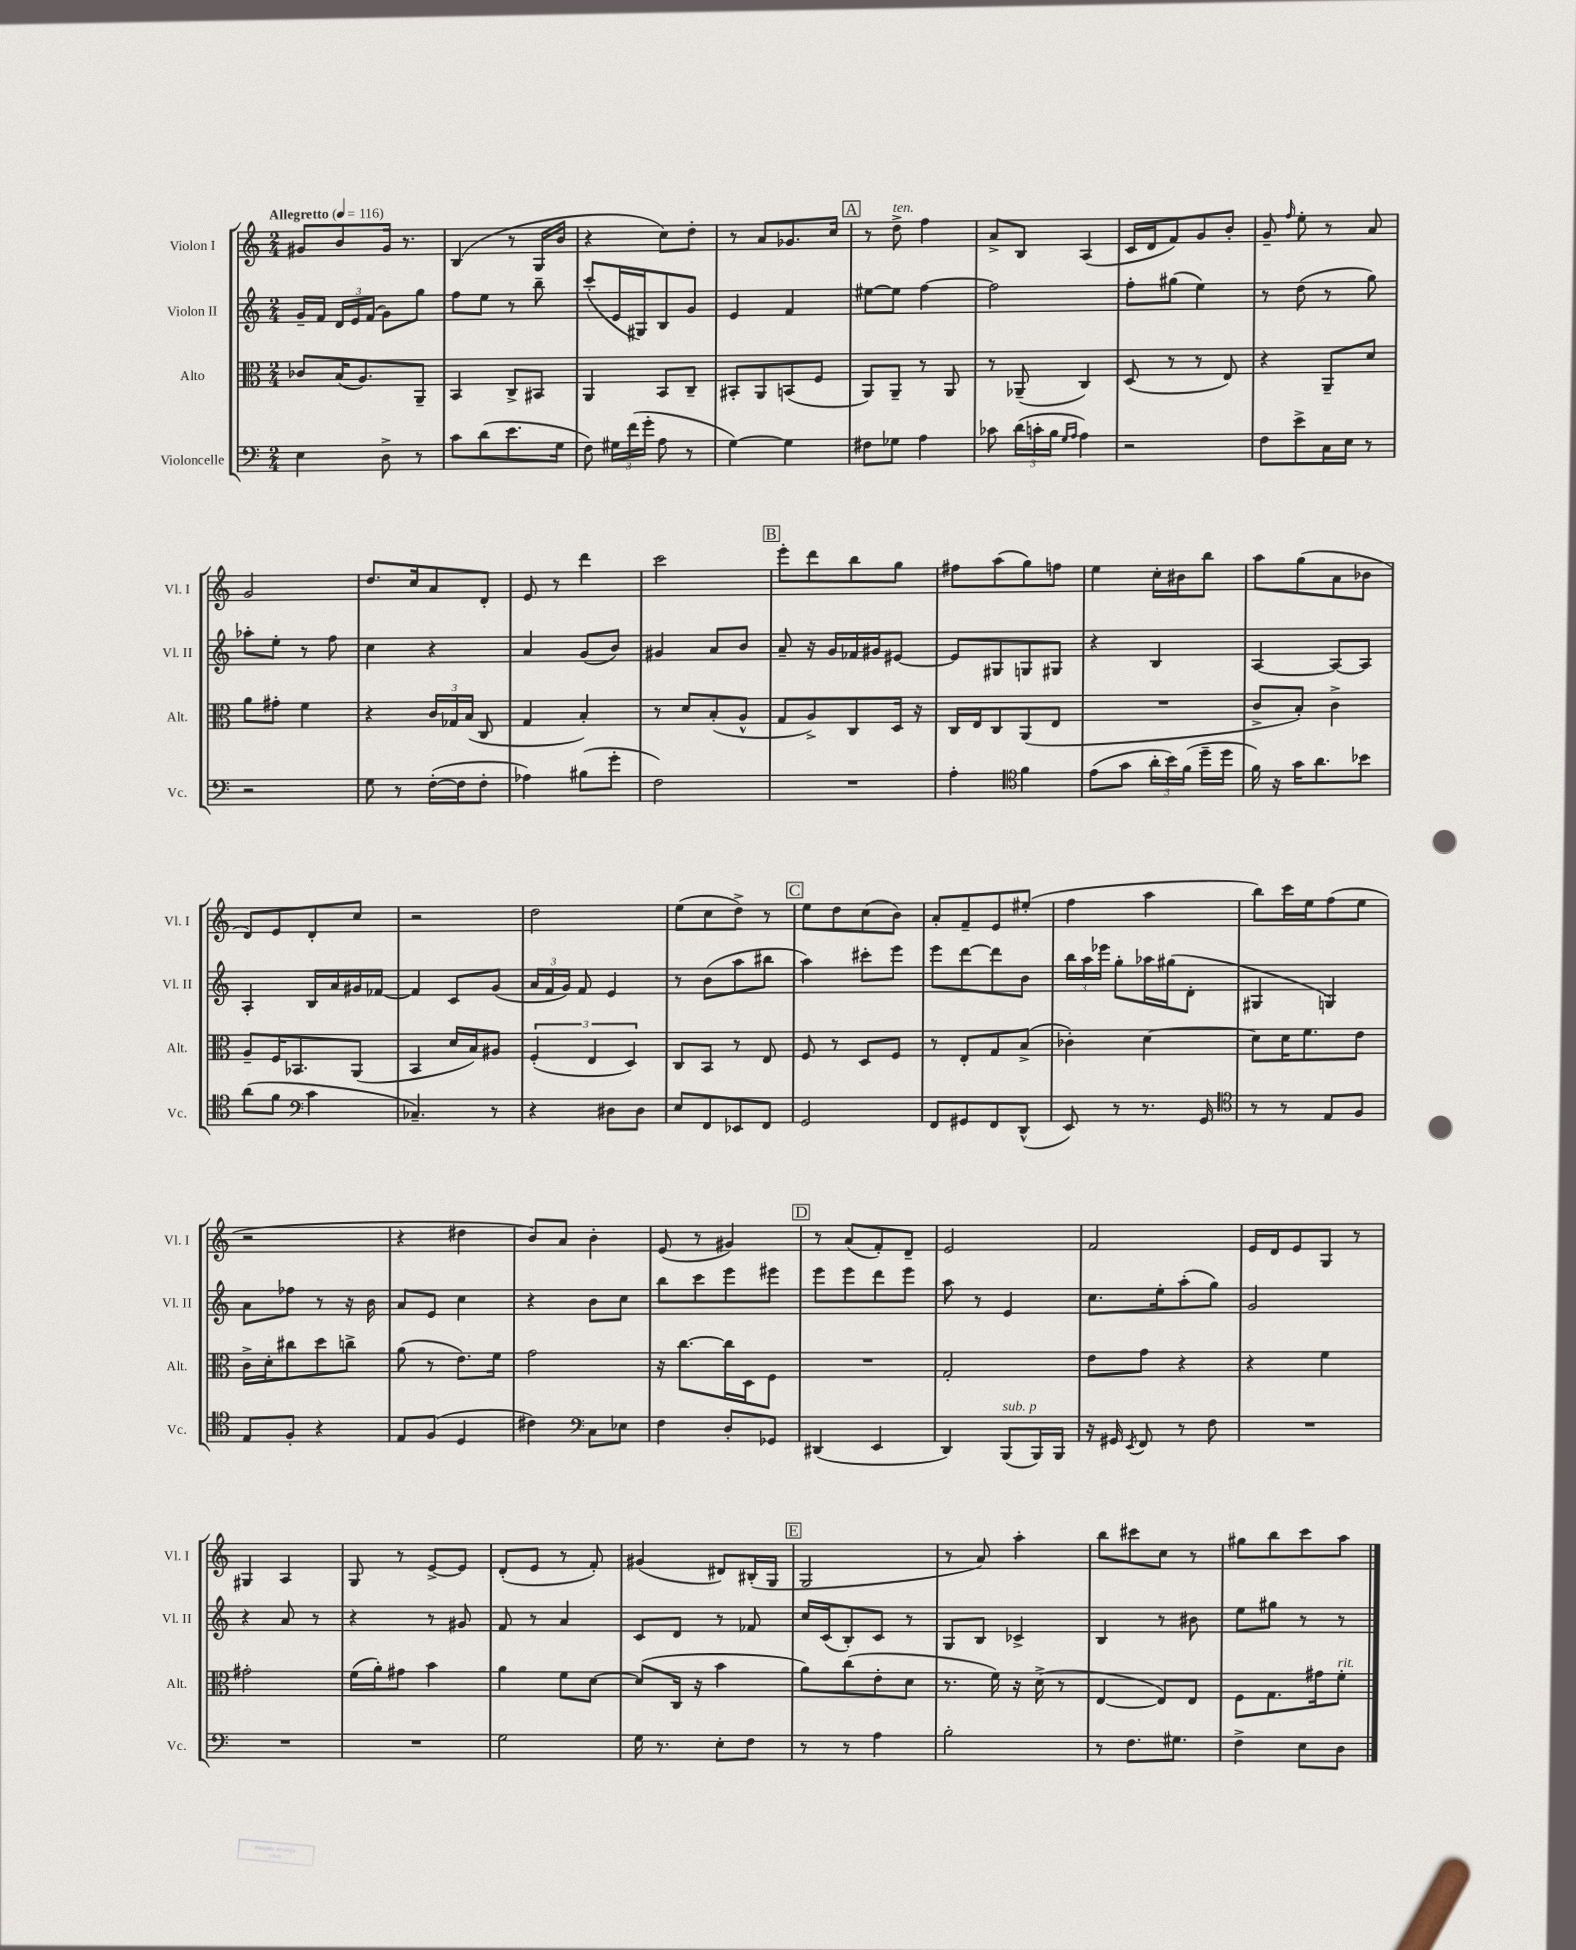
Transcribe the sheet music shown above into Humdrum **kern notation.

**kern	**kern	**kern	**kern
*part4	*part3	*part2	*part1
*staff4	*staff3	*staff2	*staff1
*I"Violoncelle	*I"Alto	*I"Violon II	*I"Violon I
*I'Vc.	*I'Alt.	*I'Vl. II	*I'Vl. I
*clefF4	*clefC3	*clefG2	*clefG2
*k[]	*k[]	*k[]	*k[]
*M2/4	*M2/4	*M2/4	*M2/4
*MM116	*MM116	*MM116	*MM116
=1	=1	=1	=1
!	!	!	!LO:TX:a:B:t=Allegretto
4E\	8c-X/L	16g~/LL	8g#X/L
.	.	16f/JJ	.
.	(16B/K	24d/LL	8b/
.	.	24e/	.
.	8.A/)	.	.
.	.	(24f/JJ	.
8D^\	.	8g\L)	16g#/Jk
.	.	.	8.r
8r	8AA~/J	8gg\J	.
=2	=2	=2	=2
8c\L	4BB/	8ff\L	(4B/
(8d\	.	8ee\J	.
8.e\	8C^/L	8r	8r
.	8BB#X/J	8bb~\	16G/LL
16G\Jk	.	.	16b/JJ
=3	=3	=3	=3
8F\)	4AA/	(8ccc'/L	4r
24G#X\LL	.	16e/L	.
(24f\	.	.	.
.	.	16G#X/J)	.
24g'\JJ	.	.	.
8A\	8BB/L	8B/	8cc\L)
8r	8C~/J	8g/J	8dd'\J
=4	=4	=4	=4
[4G\)	8BB#X'/L	4e/	8r
.	8AA/	.	8a/L
4G\]	(8BBn/	4f/	8.g-X/
.	8F/J	.	.
.	.	.	16cc/Jk
!!LO:REH:place=s1:t=A
=5	=5	=5	=5
8F#X\L	8AA/L)	[8ee#X\L	8r
!	!	!	!LO:TX:a:i:t=ten.
8G-X\J	8AA~/J	8ee#\J]	8dd^\
4A\	8r	[4ff\	4ff\
.	8AA/	.	.
=6	=6	=6	=6
8c-X\	8r	2ff\]	8a^/L
(24d\LL	(8AA-X~/	.	8B/J
24cn'\	.	.	.
24B\JJ	.	.	.
16qqG/LL	.	.	.
16qqA/JJ	.	.	.
4A\)	4C/)	.	(4A/
=7	=7	=7	=7
2r	(8D/	8ff'\L	16c/LL
.	.	.	16d/J
.	8r	(8gg#X\J	8f/)
.	8r	4ee\)	8g/
.	8E/)	.	8b'/J
=8	=8	=8	=8
8F\L	4r	8r	8g~/
.	.	.	16qqff/
8e^\	.	(8dd\	8ee'\
16C\L	8AA~/L	8r	8r
16E\JJ	.	.	.
8r	8d/J	8gg\)	8a/
!!LO:LB:g=z
=9	=9	=9	=9
2r	8a\L	8aa-X'\L	2g/
.	8g#X'\J	8ee'\J	.
.	4f\	8r	.
.	.	8ff\	.
=10	=10	=10	=10
8G\	4r	4cc\	8.dd/L
8r	.	.	.
.	.	.	16cc/k
([16F'\LL	24c/LL	4r	8a/
.	24G-X/	.	.
16F\J]	.	.	.
.	(24B/JJ	.	.
8F'\J	8C/	.	8d'/J
=11	=11	=11	=11
4A-X\)	4G/	4a/	8e/
.	.	.	8r
(8B#X\L	4B'/)	(8g/L	4ddd\
8g'\J	.	8b/J)	.
=12	=12	=12	=12
2F\)	8r	4g#X/	2ccc\
.	8d/L	.	.
.	(8B'/	8a/L	.
.	8A^^/J	8b/J	.
!!LO:REH:place=s1:t=B
=13	=13	=13	=13
2r	8G/L	8a~/	8eee'\L
.	8A^/)	16r	8ddd\
.	.	16g/LL	.
.	8C/	16f-X/	8bb\
.	.	16g#X/J	.
.	16D/Jk	[8e#X/J	8gg\J
.	16r	.	.
=14	=14	=14	=14
4A'\	16C/LL	8e#/L]	8ff#X\L
.	16E/J	.	.
.	8C/	8G#X/	(8aa\
*clefC4	*	*	*
4f\	(8AA/	8Gn/	8gg\)
.	8E/J	8G#X/J	8ffn\J
=15	=15	=15	=15
(8e\L	2r	4r	4ee\
8g\J	.	.	.
24a'\LL	.	4B/	16cc'\LL
24b\)	.	.	.
.	.	.	16b#X\J
(24f\JJ	.	.	.
16dd~\LL	.	.	8bb\J
16dd\JJ	.	.	.
=16	=16	=16	=16
16f\)	8c^/L	[4A/	8aa\L
16r	.	.	.
16g\KL	8B'/J)	.	(8gg\
8.a\	.	.	.
.	4c^\	8A/L_	8a\
8b-X\J	.	8A/J]	8b-X\J
!!LO:LB:g=z
=17	=17	=17	=17
(8a\L	8A~/L	4A'/	8d/L)
8f\J	16F/K	.	8e/
.	8.BB-X/	.	.
*clefF4	*	*	*
4c\	.	16B/LL	8d'/
.	.	16a/	.
.	(8AA/J	16g#X/	8cc/J
.	.	[16f-X/JJ	.
=18	=18	=18	=18
4.C-X~/)	4BB/	4f-/]	2r
.	16d/LL	8c/L	.
.	16B/J)	.	.
8r	8A#X/J	(8g/J	.
=19	=19	=19	=19
4r	(6F'/	24a/LL	2dd\
.	.	24f/	.
.	.	24g/JJ)	.
.	.	8f/	.
.	6E/	.	.
8D#X\L	.	4e/	.
.	6D/)	.	.
8D#\J	.	.	.
=20	=20	=20	=20
8E/L	8C/L	8r	(8ee\L
8FF/	8BB/J	(8b\L	8cc\
8EE-X/	8r	8aa\	8dd^\J)
8FF/J	8E/	8bb#X\J	8r
!!LO:REH:place=s1:t=C
=21	=21	=21	=21
2GG/	8F/	4aa\)	8ee\L
.	8r	.	8dd\
.	8D/L	8ccc#X'\L	(8cc\
.	8F/J	8eee\J	8b\J)
=22	=22	=22	=22
8FF/L	8r	8eee\L	8a'/L
8GG#X/	8E'/L	[8ddd\	8f~/
8FF/	8G/	8ddd\]	8e/
(8DD^^/J	(8B^/J	8b\J	(8ee#X'/J
=23	=23	=23	=23
8EE/)	4c-X'\)	24bb\LL	4ff\
.	.	24aa\	.
.	.	24eee-X\JJ	.
8r	.	8gg'\L	.
8.r	[4d\	16aa-X\L	4aa\
.	.	(16gg#X\J	.
.	.	8d'\J	.
16GG/	.	.	.
=24	=24	=24	=24
*clefC4	*	*	*
8r	8d\L]	4G#X/	8bb\L)
8r	16d\K	.	16ccc\L
.	8.f\	.	16ee\J
8E/L	.	4Gn/)	(8ff\
8F/J	8e\J	.	8ee\J
!!LO:LB:g=z
=25	=25	=25	=25
8E/L	16c^\LL	8a\L	2r
.	16d'\J	.	.
8F'/J	8cc#X\	8ff-X\J	.
4r	8dd\	8r	.
.	8ccn^\J	16r	.
.	.	16b\	.
=26	=26	=26	=26
8E/L	(8a\	8a/L	4r
(8F/J	8r	8e/J	.
4D/	8.e\L)	4cc\	4dd#X\
.	16f\Jk	.	.
=27	=27	=27	=27
4c#X\)	2g\	4r	8b/L)
.	.	.	8a/J
*clefF4	*	*	*
8C\L	.	8b\L	4b'\
8E-X\J	.	8cc\J	.
=28	=28	=28	=28
4F\	16r	8bb\L	(8e/
.	[8.cc\L	.	.
.	.	8ccc\	8r
8D'/L	16cc\L]	8eee\	4g#X/)
.	16D\J	.	.
8GG-X/J	8F\J	8eee#X\J	.
!!LO:REH:place=s1:t=D
=29	=29	=29	=29
(4DD#X/	2r	8eee\L	8r
.	.	8eee\	(8a/L
4EE/	.	8ddd\	8f'/)
.	.	8eee\J	8d~/J
=30	=30	=30	=30
4DD/)	2G'/	8aa\	2e/
.	.	8r	.
!LO:TX:a:i:t=sub. p	!	!	!
(8BBB/L	.	4e/	.
16BBB/L)	.	.	.
16BBB/JJ	.	.	.
=31	=31	=31	=31
16r	8e\L	8.cc\L	2f/
16GG#X/	.	.	.
8qEE/	.	.	.
8FF/	8g\J	.	.
.	.	16ee'\k	.
8r	4r	(8aa'\	.
8F\	.	8gg\J)	.
=32	=32	=32	=32
2r	4r	2g/	16e/LL
.	.	.	16d/J
.	.	.	8e/
.	4f\	.	8G/J
.	.	.	8r
!!LO:LB:g=z
=33	=33	=33	=33
2r	2g#X'\	4r	4G#X/
.	.	8a/	4A/
.	.	8r	.
=34	=34	=34	=34
2r	(16f\LL	4r	8G/
.	16a'\J)	.	.
.	8g#X\J	.	8r
.	4b\	8r	[8e^/L
.	.	8g#X/	8e/J]
=35	=35	=35	=35
2G\	4a\	8f/	(8d'/L
.	.	8r	8e/J
.	8f\L	4a/	8r
.	[8d\J	.	8f'/)
=36	=36	=36	=36
16G\	(8d/L]	8c/L	(4g#X/
8.r	.	.	.
.	16C/Jk	8d/J	.
.	16r	.	.
8E'\L	4b\	8r	8d#X/L)
8F\J	.	8f-X/	(16B#X'/L
.	.	.	16G/JJ
!!LO:REH:place=s1:t=E
=37	=37	=37	=37
8r	8a\L)	16cc/LL	2G/
.	.	(16c/J	.
8r	(8cc\	8B'/)	.
4A\	8e'\	8c/J	.
.	8d\J	8r	.
=38	=38	=38	=38
2B'\	8.r	8G/L	8r
.	.	8B/J	8a/)
.	16f\)	.	.
.	16r	4c-X^/	4aa'\
.	(16d^\	.	.
.	8r	.	.
=39	=39	=39	=39
8r	[4E/	4B/	8bb\L
8.F\L	.	.	8ccc#X\
.	8E/L])	8r	8cc\J
8.G#X\J	.	.	.
.	8E/J	8b#X\	8r
=40	=40	=40	=40
4F^\	8F\L	8ee\L	8gg#X\L
.	8.G\	8gg#X\J	8bb\
8E\L	.	8r	8ccc\
.	16g#X\k	.	.
!	!LO:TX:a:i:t=rit.	!	!
8D\J	8f'\J	8r	8aa\J
==	==	==	==
*-	*-	*-	*-
